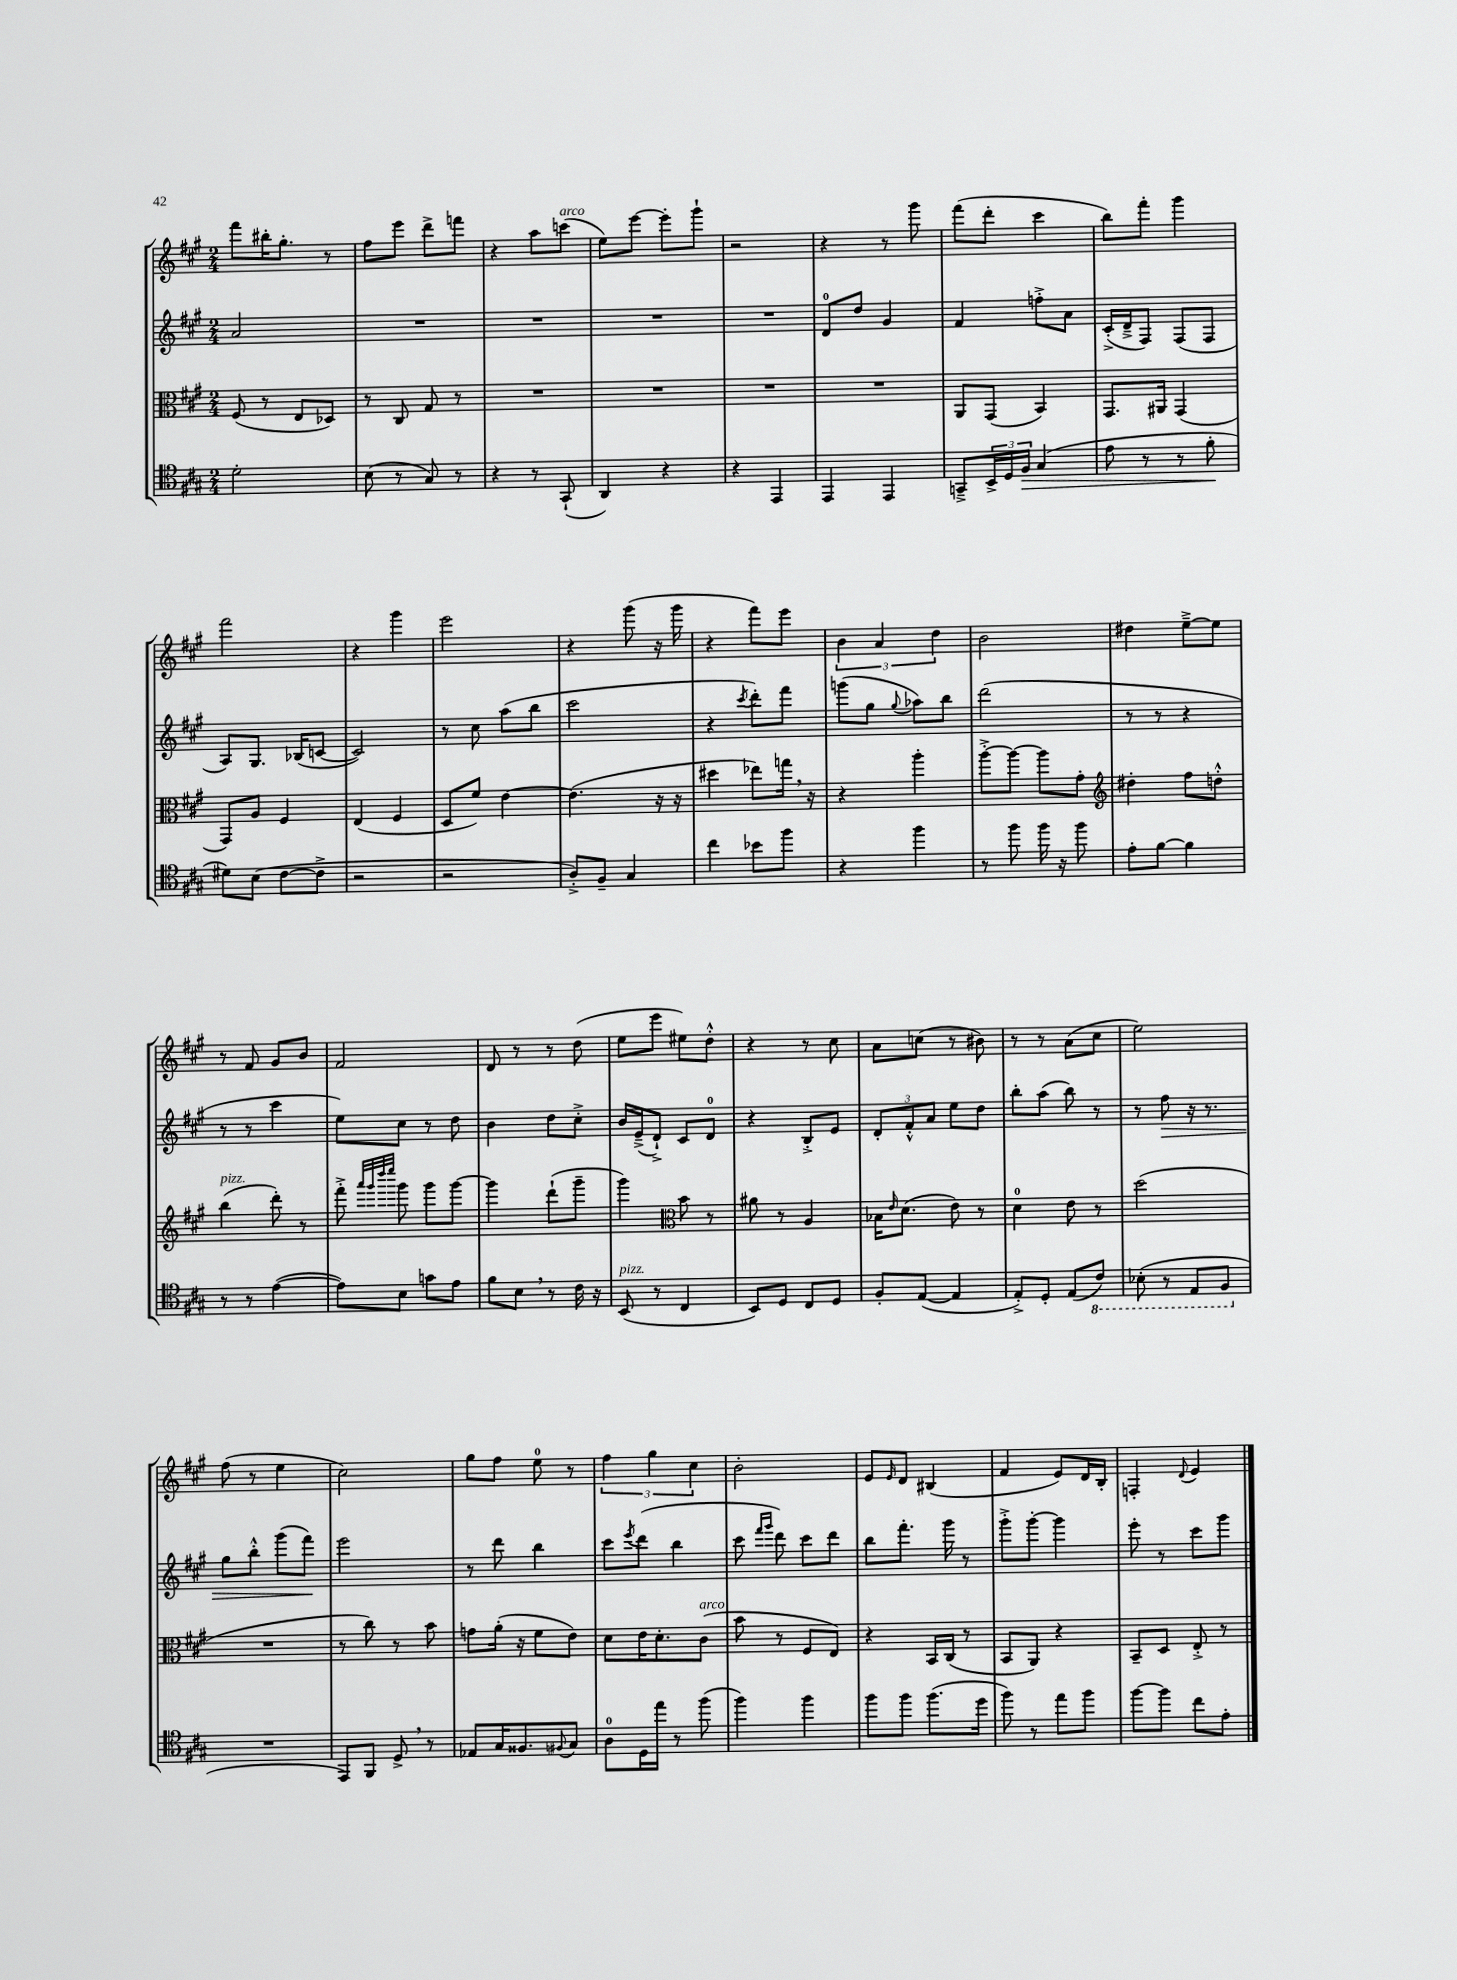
<<
\new StaffGroup <<
\new Staff = "s0" {
    \clef treble \key a \major \numericTimeSignature \time 2/4
    fis'''8 bis''16-. gis''8.-. r8 |
    fis''8 e'''8 d'''8-> f'''8 |
    r4 a''8 c'''8^\markup { \italic "arco" }( |
    e''8) e'''8~ e'''8-. gis'''8-! |
    r2 |
    r4 r8 gis'''8 |
    fis'''8( d'''8-. cis'''4 |
    b''8) fis'''8-. gis'''4 |
    fis'''2 |
    r4 gis'''4 |
    e'''2 |
    r4 gis'''8( r16 gis'''16 |
    r4 fis'''8) e'''8 |
    \tuplet 3/2 { b'4 a'4 d''4 } |
    b'2 |
    dis''4 e''8~---> e''8 |
    r8 fis'8 gis'8 b'8 |
    fis'2 |
    d'8 r8 r8 d''8( |
    e''8 e'''8 eis''8) d''8-.-^ |
    r4 r8 cis''8 |
    a'8 c''8( r8 bis'8) |
    r8 r8 a'8( cis''8 |
    e''2) |
    fis''8( r8 e''4 |
    cis''2) |
    gis''8 fis''8 e''8-0 r8 |
    \tuplet 3/2 { fis''4 gis''4 cis''4 } |
    b'2-. |
    e'8 \grace { e'16 } d'8 bis4( |
    fis'4 e'8) d'16 b16-. |
    f4-. \appoggiatura { d'8 } e'4 \bar "|." |
}
\new Staff = "s1" {
    \clef treble \key a \major \numericTimeSignature \time 2/4
    a'2 |
    R2 |
    R2 |
    R2 |
    R2 |
    d'8-0 d''8 gis'4 |
    fis'4 f''8-.-> a'8 |
    cis'16-.->( d'16---> fis8) fis8( fis8 |
    a8) gis8. bes16( c'8~ |
    c'2) |
    r8 cis''8 a''8( b''8 |
    cis'''2 |
    r4 \acciaccatura { cis'''8 } d'''8-.) fis'''8 |
    g'''8( gis''8 \appoggiatura { gis''8 } aes''8) b''8 |
    d'''2( |
    r8 r8 r4 |
    r8 r8 cis'''4 |
    e''8) cis''8 r8 d''8 |
    b'4 d''8 cis''8-.-> |
    b'16 e'16--->( d'8-!->) cis'8 d'8-0 |
    r4 b8-.-> e'8 |
    \tuplet 3/2 { d'8-. fis'8-.-^ a'8 } e''8 d''8 |
    b''8-. a''8( b''8) r8 |
    r8 fis''8\> r16 r8. |
    gis''8 b''8-.-^ gis'''8( fis'''8\!) |
    e'''2 |
    r8 d'''8 b''4 |
    cis'''8 \acciaccatura { e'''8 } d'''8( b''4 |
    cis'''8 \grace { fis'''16 gis'''16 } d'''8) cis'''8 d'''8 |
    b''8 fis'''8.-. gis'''16 r8 |
    gis'''8-.-> gis'''8~-. gis'''4 |
    e'''8-. r8 cis'''8 gis'''8 \bar "|." |
}
\new Staff = "s2" {
    \clef alto \key a \major \numericTimeSignature \time 2/4
    fis8( r8 e8 des8) |
    r8 cis8 gis8 r8 |
    R2 |
    R2 |
    R2 |
    R2 |
    a,8 gis,8( b,4) |
    gis,8. ais,16 gis,4( |
    gis,8) a8 fis4 |
    e4( fis4 |
    d8 fis'8) e'4~ |
    e'4.( r16 r16 |
    dis''4 ees''8) g''16 \breathe r16 |
    r4 a''4-. |
    a''8~-.-> a''8~ a''8 gis'8-. |
    \clef treble dis''4-. fis''8 d''8-.-^ |
    b''4^\markup { \italic "pizz." }( d'''8-.) r8 |
    fis'''8-.-> \grace { a'''32 gis'''32 d''''32 e''''32 } gis'''8 gis'''8 gis'''8~ |
    gis'''4 d'''8-!( gis'''8-- |
    gis'''4) \clef alto b'8 r8 |
    ais'8 r8 a4 |
    bes16 \grace { e'16 } d'8.( e'8) r8 |
    d'4-0 e'8 r8 |
    d''2( |
    R2 |
    r8 cis''8) r8 b'8 |
    g'8 a'16-.( r16 fis'8 e'8) |
    d'8 e'16 d'8.-. cis'8^\markup { \italic "arco" }( |
    b'8 r8 fis8 e8) |
    r4 b,16 cis16( r8 |
    b,8 a,8) r4 |
    b,8-- d8 e8-.-> r8 \bar "|." |
}
\new Staff = "s3" {
    \clef tenor \key a \major \numericTimeSignature \time 2/4
    d'2-. |
    b8( r8 gis8) r8 |
    r4 r8 gis,8-!( |
    a,4) r4 |
    r4 e,4 |
    e,4 e,4 |
    g,8---> \tuplet 3/2 { b,16-> d16 fis16\> } gis4( |
    e'8 r8 r8 fis'8-.\! |
    dis'8) b8( cis'8~ cis'8-> |
    r2 |
    r2 |
    a8-.->) fis8-- gis4 |
    cis''4 bes'8 fis''8 |
    r4 fis''4 |
    r8 fis''8 fis''16 r16 fis''8 |
    e'8-. fis'8~ fis'4 |
    r8 r8 e'4~( |
    e'8) b8 g'8 e'8 |
    fis'8 b8 \breathe r8 cis'16 r16 |
    b,8^\markup { \italic "pizz." }( r8 cis4 |
    b,8) d8 cis8 d8 |
    fis8-. e8~( e4 |
    e8-.->) d8-. e8( \ottava #-1 cis8) |
    bes,8-.( r8 e,8 fis,8 \ottava #0 |
    R2 |
    e,8) fis,8 d8-> \breathe r8 |
    ees8 gis16 fisis8. \appoggiatura { fis8 } gis8 |
    a8-0 d16 e''16 r8 fis''8( |
    fis''4) fis''4 |
    fis''8 fis''8 fis''8.( d''16 |
    fis''8) r8 e''8 fis''8 |
    fis''8~ fis''8 cis''8 e'8-. \bar "|." |
}
>>
>>
\layout { \context { \Score \remove "Bar_number_engraver" } }
